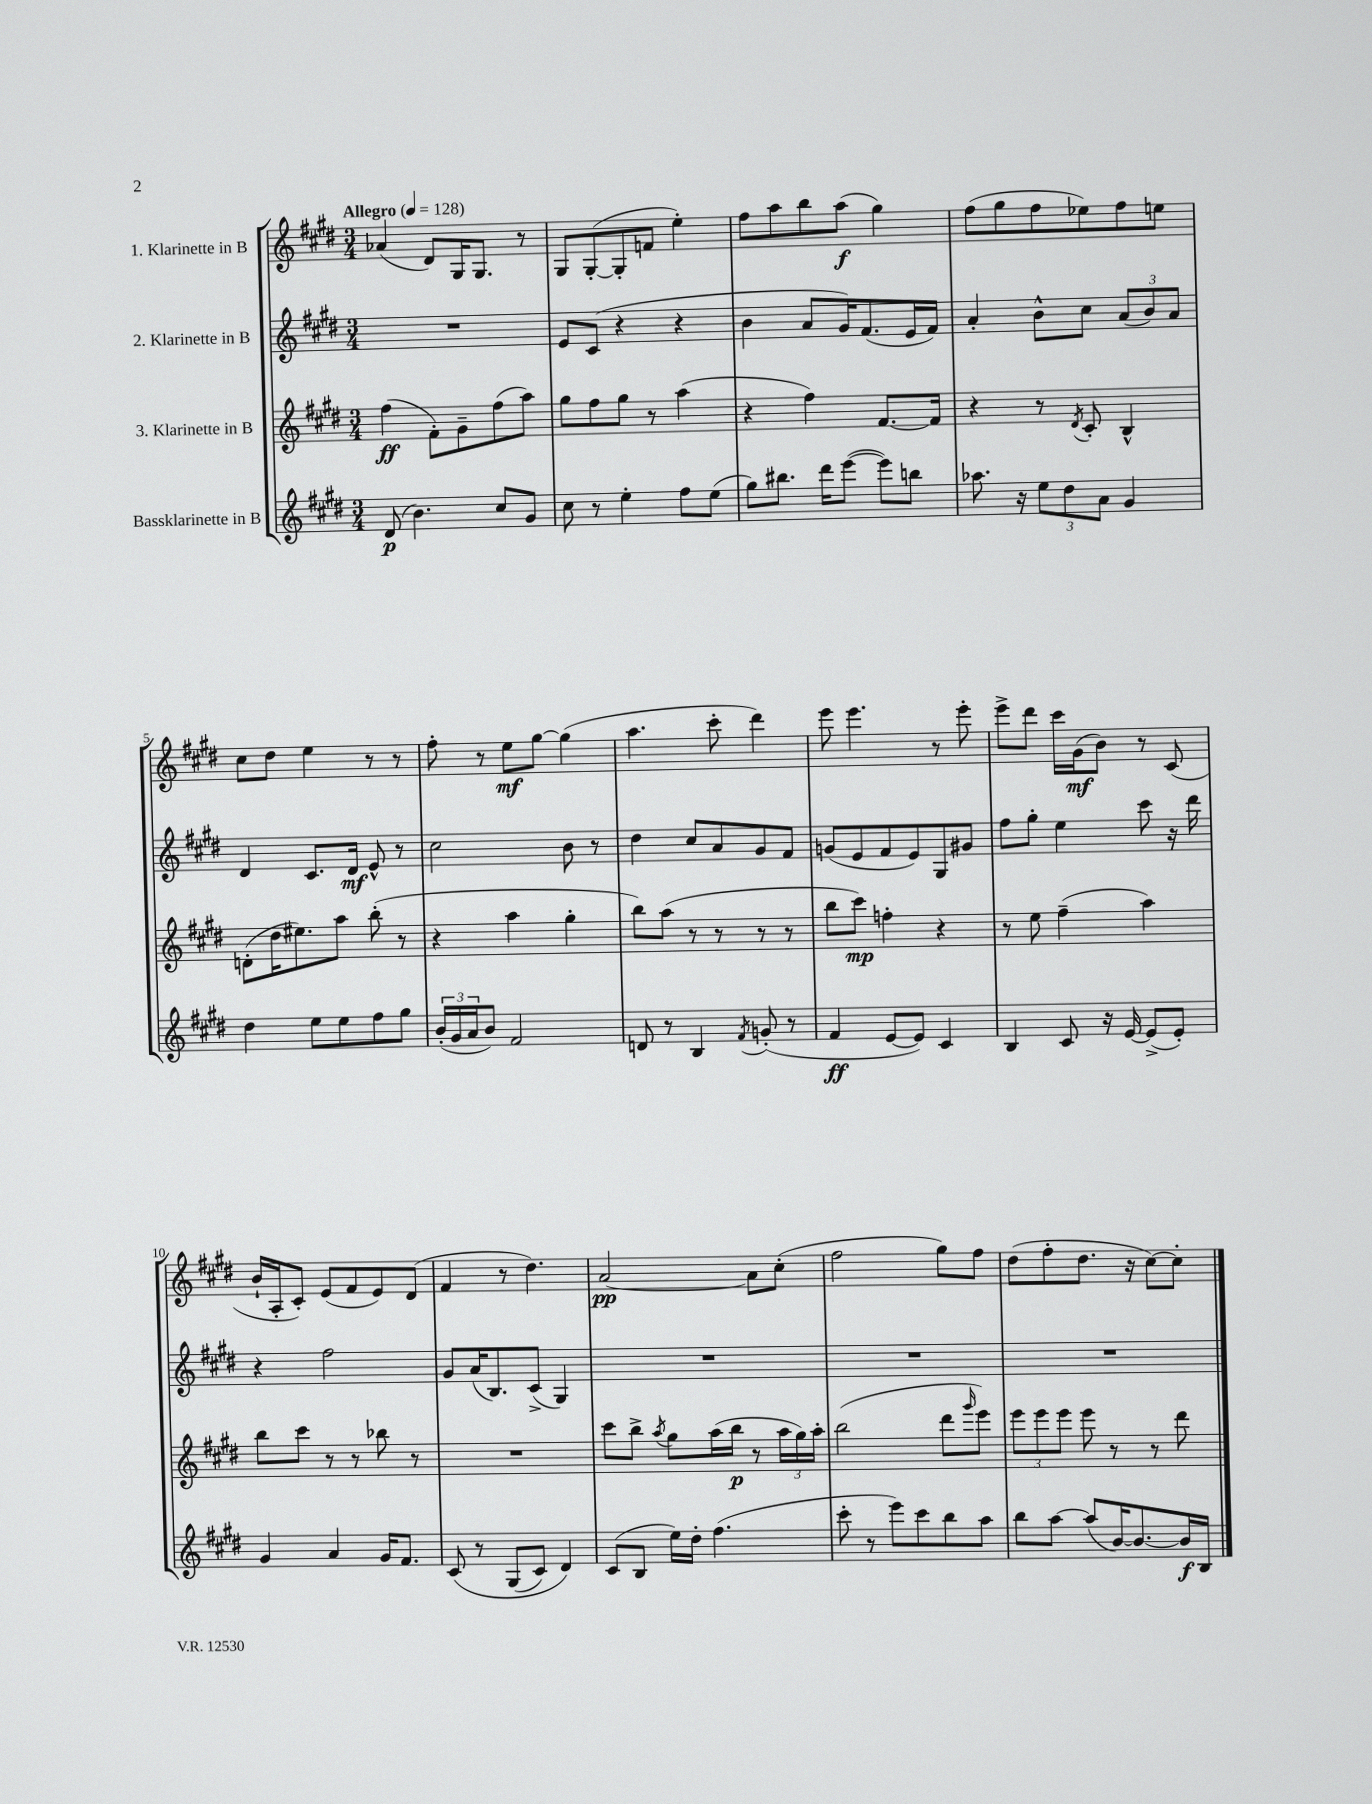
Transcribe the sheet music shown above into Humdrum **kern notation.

**kern	**kern	**kern	**kern
*staff4	*staff3	*staff2	*staff1
*clefG2	*clefG2	*clefG2	*clefG2
*k[f#c#g#d#]	*k[f#c#g#d#]	*k[f#c#g#d#]	*k[f#c#g#d#]
*M3/4	*M3/4	*M3/4	*M3/4
*MM128	*MM128	*MM128	*MM128
(8d#/	(4ff#\	2.r	(4a-/
4.b\)	.	.	.
.	8f#'\L)	.	8d#/L)
.	8g#~\	.	16G#/K
.	.	.	8.G#/J
8cc#/L	(8ff#\	.	.
8g#/J	8aa\J)	.	8r
=	=	=	=
8cc#\	8gg#\L	8e/L	8G#/L
8r	8ff#\	(8c#/J	([8G#'/
4ee'\	8gg#\J	4r	8G#'/]
.	8r	.	8f/J
8ff#\L	(4aa\	4r	4ee'\)
(8ee\J	.	.	.
=	=	=	=
8gg#\L)	4r	4b\	8ff#\L
8.bb#\J	.	.	8aa\
.	4ff#\)	8a/L	8bb\
16ddd#\LK	.	.	.
([8eee\J	.	16g#/K)	(8aa\J
.	.	(8.f#/	.
8eee\]L)	[8.f#/L	.	4gg#\)
8bb\J	.	16e/L	.
.	16f#/]Jk	16f#/JJ)	.
=	=	=	=
8.aa-\	4r	4a'/	(8ff#\L
.	.	.	8gg#\
16r	.	.	.
12ee\L	8r	8b^^\L	8ff#\
12dd#\	.	.	.
.	8qd#/	.	.
.	8c#'/	8cc#\J	8ee-\)
12a\J	.	.	.
4g#/	4B^^/	(12a/L	8ff#\
.	.	12b/)	.
.	.	.	8ee\J
.	.	12a/J	.
=	=	=	=
4dd#\	(8d'\L	4d#/	8cc#\L
.	16dd#\K	.	8dd#\J
.	8.ee#\)	.	.
8ee\L	.	8.c#/L	4ee\
8ee\	8aa\J	.	.
.	.	16d#/Jk	.
8ff#\	(8bb'\	8e^^/	8r
8gg#\J	8r	8r	8r
=	=	=	=
(24b'/LL	4r	2cc#\	8ff#'\
24g#/	.	.	.
24a/J	.	.	.
8b/J)	.	.	8r
2f#/	4aa\	.	8ee\L
.	.	.	[8gg#\J
.	4gg#'\	8b\	(4gg#\]
.	.	8r	.
=	=	=	=
8d/	8bb\L)	4dd#\	4.aa\
8r	(8aa\J	.	.
4B/	8r	8cc#/L	.
.	8r	8a/	8ccc#'\
8qf#/	.	.	.
(8g'/	8r	8g#/	4ddd#\)
8r	8r	8f#/J	.
=	=	=	=
4f#/	8bb\L	(8g/L	8eee\
.	8ccc#\J)	8e/	4.eee\
[8e/L	4ff'\	8f#/	.
8e/]J)	.	8e/)	.
4c#/	4r	8G#/	8r
.	.	8g#/J	8eee'\
=	=	=	=
4B/	8r	8ff#\L	8eee^\L
.	8ee\	8gg#'\J	8ddd#\J
8c#/	(4ff#~\	4ee\	16ccc#\LL
.	.	.	(16g#\J
16r	.	.	8b\J)
[16e/	.	.	.
(8e^/]L	4aa\)	8ccc#\	8r
8e'/J)	.	16r	(8c#/
.	.	16ddd#\	.
=	=	=	=
4g#/	8bb\L	4r	16b`/LL
.	.	.	16A'/J
.	8ccc#\J	.	8c#'/J)
4a/	8r	2ff#\	(8e/L
.	8r	.	8f#/
16g#/LK	8bb-\	.	8e/)
8.f#/J	.	.	.
.	8r	.	(8d#/J
=	=	=	=
&(8c#/	2.r	8g#/L	4f#/
8r	.	(16a/K	.
.	.	8.B/)	.
(8G#/L	.	.	8r
8c#/J)	.	(8c#^/J	4.dd#\)
4d#/&)	.	4G#/)	.
=	=	=	=
(8c#/L	8ccc#\L	2.r	[2a/
8B/J	8bb^\J	.	.
.	8qaa/	.	.
16ee\LL)	8gg#\L	.	.
16dd#'\JJ	.	.	.
(4.ff#\	(16aa\L	.	.
.	16bb\JJ	.	.
.	8r	.	8a\]L
.	24aa\LL	.	(8cc#'\J
.	24gg#\)	.	.
.	24aa'\JJ	.	.
=	=	=	=
8ccc#'\	(2bb\	2.r	2ff#\
8r	.	.	.
8eee\L)	.	.	.
8ccc#\	.	.	.
8bb\	8ddd#\L	.	8gg#\L)
.	16qqggg#/	.	.
8aa\J	8eee\J)	.	8ff#\J
=	=	=	=
8bb\L	12eee\L	2.r	(8dd#\L
.	12eee\	.	.
[8aa\J	.	.	8ff#'\
.	12eee\J	.	.
(8aa/]L	8eee\	.	8.dd#\J
[16b/K)	8r	.	.
8.b/_	.	.	16r
.	8r	.	[8cc#\L)
16b/]L	8ddd#\	.	8cc#'\]J
16B/JJ	.	.	.
==	==	==	==
*-	*-	*-	*-
